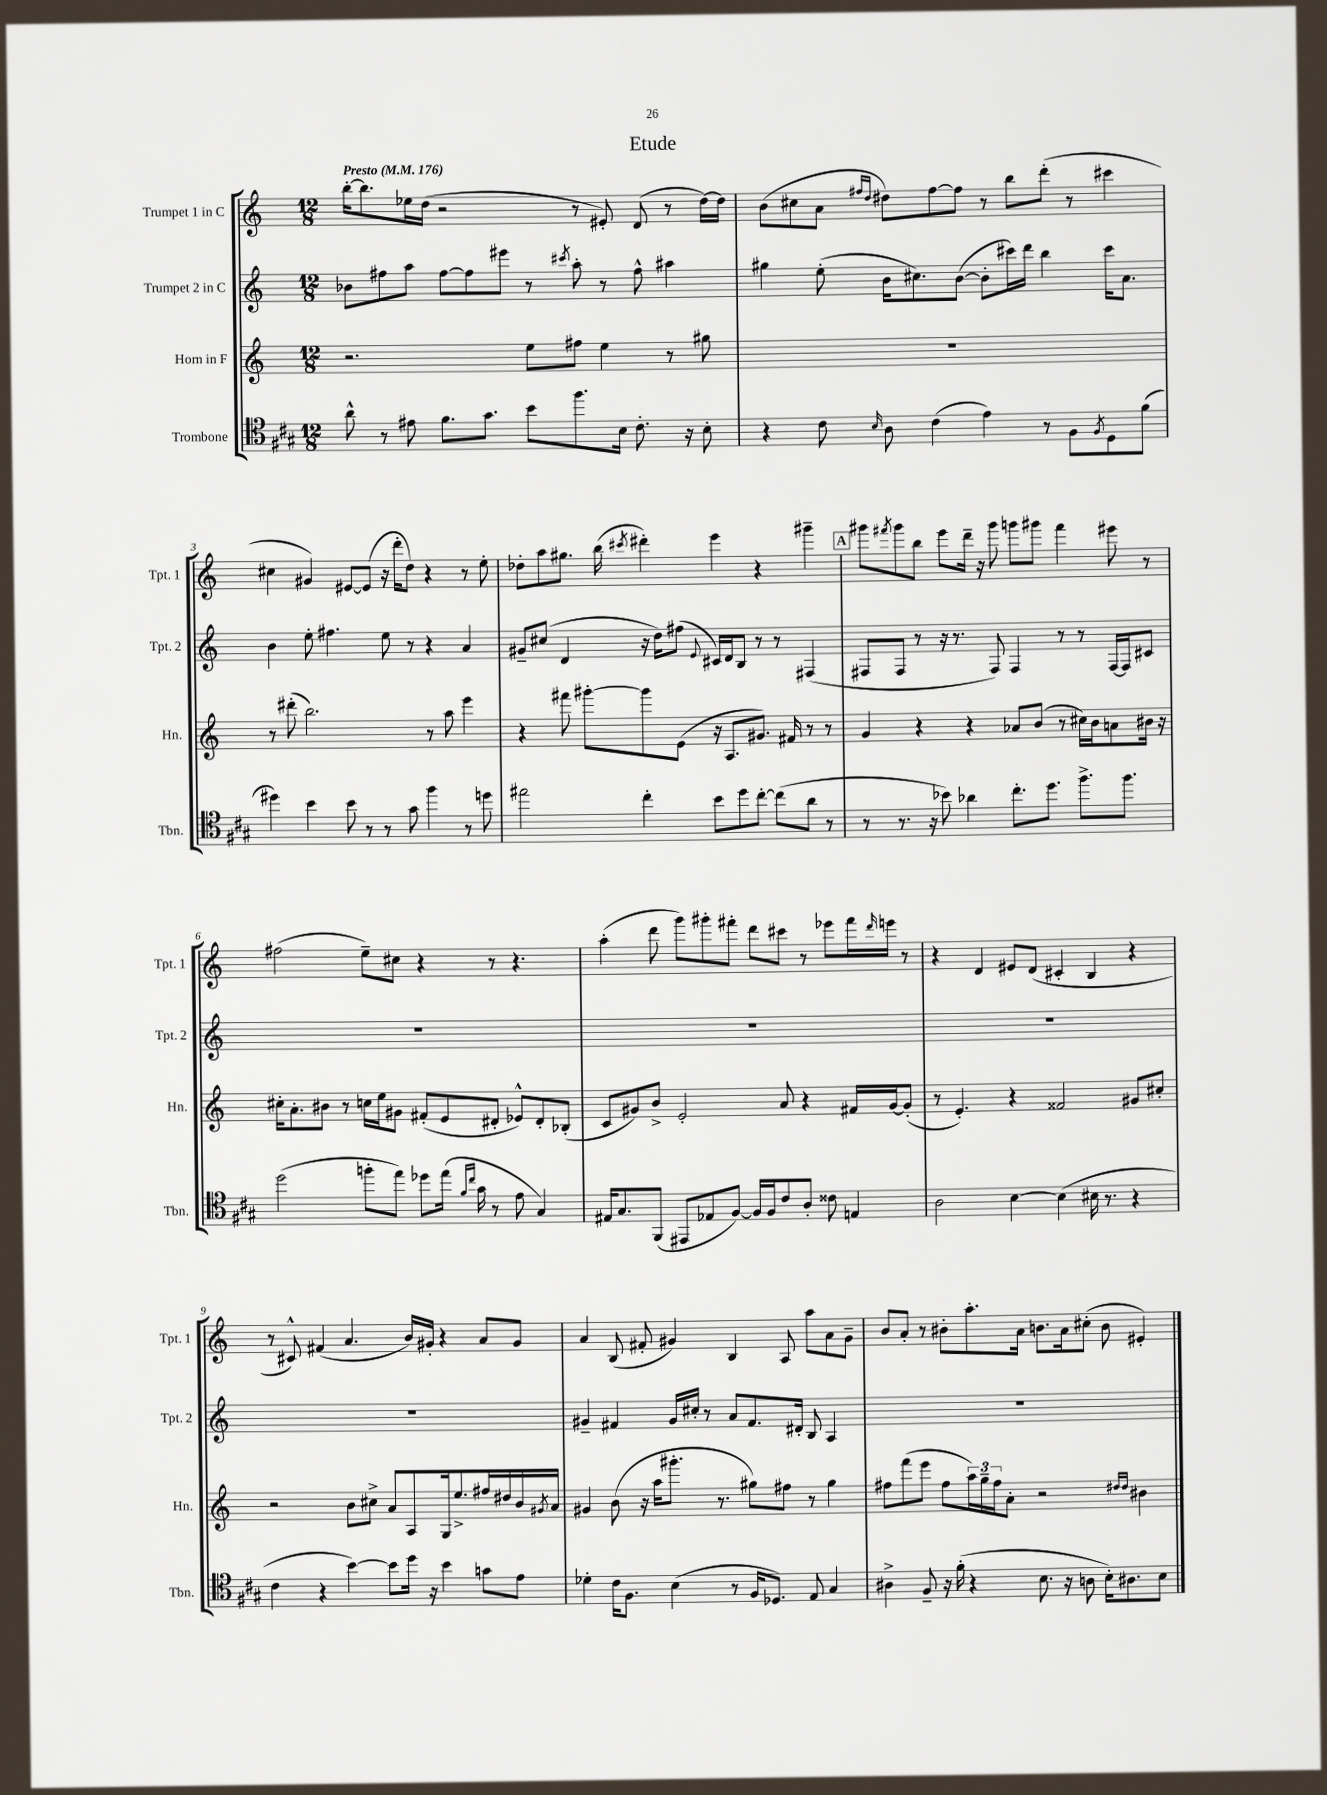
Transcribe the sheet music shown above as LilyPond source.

\header { title = "Etude" }
<<
\new StaffGroup <<
\new Staff = "s0" \with { instrumentName = "Trumpet 1 in C" shortInstrumentName = "Tpt. 1" } {
    \clef treble \key c \major \numericTimeSignature \time 12/8 \tempo "Presto" 4 = 176
    b''16~-. b''8. ees''16 d''16( r2 r8 eis'8-.) d'8( r8 d''16~) d''16 |
    b'8( cis''8 a'8 \grace { fis''16 d''16 } dis''8) fis''8~ fis''8 r8 b''8 d'''8-.( r8 cis'''4 |
    cis''4 gis'4) eis'8~ eis'8( r16 d'''16-. d''8) r4 r8 e''8-. |
    des''8-. a''8 gis''8. b''16( \acciaccatura { cis'''8 } dis'''4-.) e'''4 r4 gis'''4-- |
    \mark \markup { \box "A" } gis'''8 \acciaccatura { fis'''8 } gis'''8 b''8 e'''8 d'''16-- r16 gis'''8 g'''8 gis'''8 fis'''4 eis'''8 r8 |
    fis''2( e''8--) cis''8 r4 r8 r4. |
    a''4-.( d'''8 g'''8) gis'''8-. fis'''8-. d'''8 cis'''8 r8 ees'''8 fis'''16 \grace { d'''16 } e'''16 r8 |
    r4 d'4 eis'8 d'8( cis'4-. b4 r4 |
    r8 cis'8-^) fis'4( a'4. b'16) gis'16-. r4 a'8 gis'8 |
    a'4 b8( fis'8-. gis'4) b4 a8 a''8 a'8 gis'8-- |
    b'8 a'8-. r8 bis'8-. a''8.-. a'16 b'8. a'16 cis''8-.( b'8 eis'4-.) \bar "|." |
}
\new Staff = "s1" \with { instrumentName = "Trumpet 2 in C" shortInstrumentName = "Tpt. 2" } {
    \clef treble \key c \major \numericTimeSignature \time 12/8
    bes'8 fis''8 a''8 fis''8~ fis''8 eis'''8 r8 \acciaccatura { cis'''8 } a''8-. r8 fis''8-^ ais''4 |
    gis''4 e''8-.( b'16 cis''8.) b'8~( b'8-. cis'''16) d'''16 b''4 cis'''16 a'8. |
    b'4 e''8-. fis''4. e''8 r8 r4 a'4 |
    gis'8-- cis''8( d'4 r16 d''16) fis''8( \appoggiatura { e'8 } cis'16) d'16 b8 r8 r8 fis4( |
    \mark \markup { \box "A" } fis8 fis8 r8 r16 r8. fis8) fis4 r8 r8 fis16~ fis16 cis'8 |
    R1. |
    R1. |
    R1. |
    R1. |
    gis'4-- fis'4 gis'16 cis''16-. r8 a'8 fis'8. dis'16-. b8 a4 |
    R1. \bar "|." |
}
\new Staff = "s2" \with { instrumentName = "Horn in F" shortInstrumentName = "Hn." } {
    \clef treble \key c \major \numericTimeSignature \time 12/8
    r2. e''8 fis''8 e''4 r8 gis''8 |
    R1. |
    r8 dis'''8-.( b''2.) r8 a''8 e'''4 |
    r4 fis'''8 gis'''8~-. gis'''8 e'8( r16 a8. gis'8.) fis'16 r8 r8 |
    \mark \markup { \box "A" } g'4 r4 r4 aes'8 b'8( r8 cis''16) b'16 a'8 bis'16 r16 |
    cis''16-. a'8.-. bis'8 r8 c''16 e''16 gis'8 fis'8-.( e'8 dis'8-. ees'8-^) dis'8-. bes8-.( |
    c'8 gis'8) b'8-> e'2-. a'8 r4 fis'16 gis'16~ gis'8-.( |
    r8 e'4.-.) r4 fisis'2 gis'8 cis''8-. |
    r2 b'8 cis''8-> a'8 a8 g16 e''8.-> fis''16 dis''16 b'16 \acciaccatura { gis'8 } a'16 |
    gis'4 b'8( r16 a''16 gis'''8.-. r8. gis''8) fis''8 r8 gis''4 |
    fis''8 f'''8( e'''8 fis''8 \tuplet 3/2 { a''16) g''16-- fis''16 } a'8-. r2 \grace { dis''16 dis''16 } bis'4 \bar "|." |
}
\new Staff = "s3" \with { instrumentName = "Trombone" shortInstrumentName = "Tbn." } {
    \clef tenor \key a \major \numericTimeSignature \time 12/8
    a'8-^ r8 eis'8 fis'8. gis'8. b'8 fis''8. b16 cis'8.-. r16 b8-. |
    r4 cis'8 \grace { b16 } a8 cis'4( e'4) r8 fis8 \acciaccatura { fis8 } d8 fis'8( |
    dis''4) b'4 b'8 r8 r8 gis'8 fis''4 r8 d''8 |
    eis''2 cis''4-. b'8 d''8 cis''8~-. cis''8( a'8 r8 |
    \mark \markup { \box "A" } r8 r8. r16 bes'8) aes'4 cis''8.-. d''8. fis''8.-> fis''8. |
    d''2( f''8-. e''8) des''8 e''16( \grace { fis'16 cis''16 } gis'16 r8 e'8 gis4) |
    eis16 gis8. fis,8( eis,8 ees8 fis8~) fis16 fis16 cis'8 a8-. cisis'8 e4 |
    a2 b4~ b4( bis16 r8. r4 |
    cis'4 r4 b'4~) b'8 d''16 r16 b'4 g'8 e'8 |
    des'4-. cis'16 fis8. b4( r8 fis16 des8.) e8 gis4 |
    ais4-> fis8-- r16 fis'16-.( r4 b8. r16 a8 b16-.) ais8. b8 \bar "|." |
}
>>
>>
